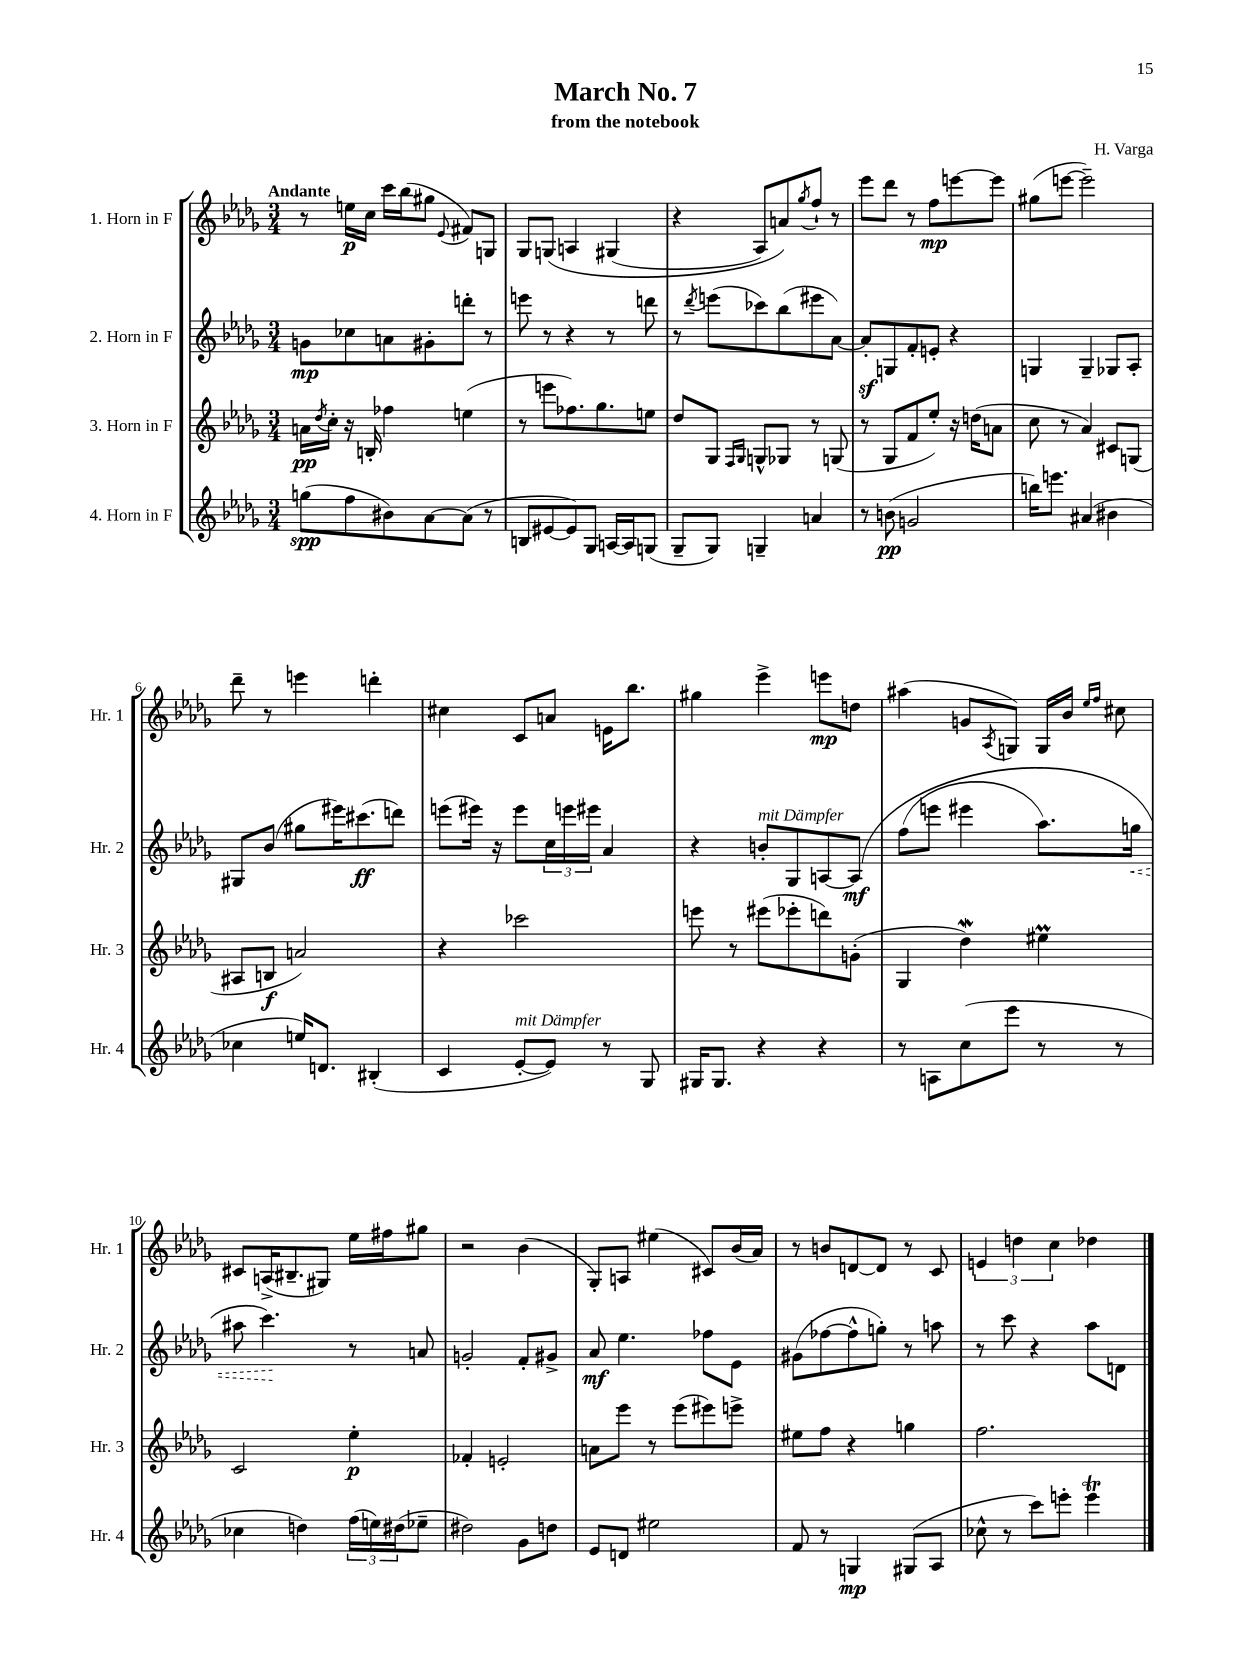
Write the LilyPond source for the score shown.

\header { title = "March No. 7" composer = "H. Varga" subtitle = "from the notebook" }
<<
\new StaffGroup <<
\new Staff = "s0" \with { instrumentName = "1. Horn in F" shortInstrumentName = "Hr. 1" } {
    \clef treble \key des \major \numericTimeSignature \time 3/4 \tempo "Andante"
    r8 e''16\p c''16 c'''16 bes''16( gis''8 \appoggiatura { ees'8 } fis'8) g8 |
    ges8 g8\( a4 gis4( |
    r4 aes8) a'8\) \acciaccatura { ges''8 } f''8-! r8 |
    ees'''8 des'''8 r8 f''8\mp e'''8~ e'''8 |
    gis''8( e'''8~ e'''2--) |
    des'''8-- r8 e'''4 d'''4-. |
    cis''4 c'8 a'8 e'16 bes''8. |
    gis''4 ees'''4-> e'''8\mp d''8 |
    ais''4( g'8 \acciaccatura { aes8 } g8) g16 bes'16 \grace { ees''16 f''16 } cis''8 |
    cis'8 a16->( bis8.-- gis8) ees''16 fis''16 gis''8 |
    r2 bes'4( |
    ges8-.) a8 eis''4( cis'8) bes'16( aes'16) |
    r8 b'8 d'8~ d'8 r8 c'8 |
    \tuplet 3/2 { e'4 d''4 c''4 } des''4 \bar "|." |
}
\new Staff = "s1" \with { instrumentName = "2. Horn in F" shortInstrumentName = "Hr. 2" } {
    \clef treble \key des \major \numericTimeSignature \time 3/4
    g'8\mp ces''8 a'8 gis'8-. d'''8-. r8 |
    e'''8 r8 r4 r8 d'''8 |
    r8 \acciaccatura { des'''8 } e'''8( ces'''8) bes''8( eis'''8 aes'8~) |
    aes'8-.\sf g8 f'8-. e'8-. r4 |
    g4 g4-- ges8 aes8-. |
    gis8 bes'8( gis''8 eis'''16) cis'''8.\ff( d'''8) |
    e'''8( eis'''16) r16 eis'''8 \tuplet 3/2 { c''16 e'''16 eis'''16 } aes'4 |
    r4 b'8-.^\markup { \italic "mit Dämpfer" } ges8 a8~ a8\mf\( |
    f''8( e'''8 eis'''4 aes''8.) \once \override Hairpin.style = #'dashed-line g''16\< |
    ais''8 c'''4.\!\) r8 a'8 |
    g'2-. f'8-. gis'8-> |
    aes'8\mf ees''4. fes''8 ees'8 |
    gis'8( fes''8~ fes''8-^ g''8-.) r8 a''8 |
    r8 c'''8 r4 aes''8 d'8 \bar "|." |
}
\new Staff = "s2" \with { instrumentName = "3. Horn in F" shortInstrumentName = "Hr. 3" } {
    \clef treble \key des \major \numericTimeSignature \time 3/4
    a'16\pp \acciaccatura { des''8 } c''16-. r16 b16-. fes''4 e''4( |
    r8 e'''8 fes''8.) ges''8. e''8 |
    des''8 ges8 \grace { f16 ges16 } g8-^ ges8 r8 g8( |
    r8 ges8 f'8 ees''8-.) r16 d''16( a'8 |
    c''8 r8 aes'4) cis'8 g8( |
    ais8 b8\f a'2) |
    r4 ces'''2 |
    e'''8 r8 eis'''8( ees'''8-. d'''8) g'8-.( |
    ges4 des''4\mordent) eis''4\prall |
    c'2 ees''4-.\p |
    fes'4-. e'2-. |
    a'8 ees'''8 r8 ees'''8( eis'''8) e'''8-> |
    eis''8 f''8 r4 g''4 |
    f''2. \bar "|." |
}
\new Staff = "s3" \with { instrumentName = "4. Horn in F" shortInstrumentName = "Hr. 4" } {
    \clef treble \key des \major \numericTimeSignature \time 3/4
    g''8\spp( f''8 bis'8) aes'8~ aes'8( r8 |
    b8 eis'8~ eis'8) ges8 a16~ a16 g8( |
    ges8-- ges8) g4-- a'4 |
    r8 b'8\pp( g'2 |
    b''16) e'''8. ais'4( bis'4 |
    ces''4 e''16) d'8. bis4-.( |
    c'4 ees'8~-.^\markup { \italic "mit Dämpfer" } ees'8) r8 ges8 |
    gis16 gis8. r4 r4 |
    r8 a8 c''8( ees'''8 r8 r8 |
    ces''4 d''4) \tuplet 3/2 { f''16( e''16) dis''16( } ees''8-- |
    dis''2) ges'8 d''8 |
    ees'8 d'8 eis''2 |
    f'8 r8 g4\mp gis8( aes8 |
    ces''8-^ r8 c'''8) e'''8-. e'''4\trill \bar "|." |
}
>>
>>
